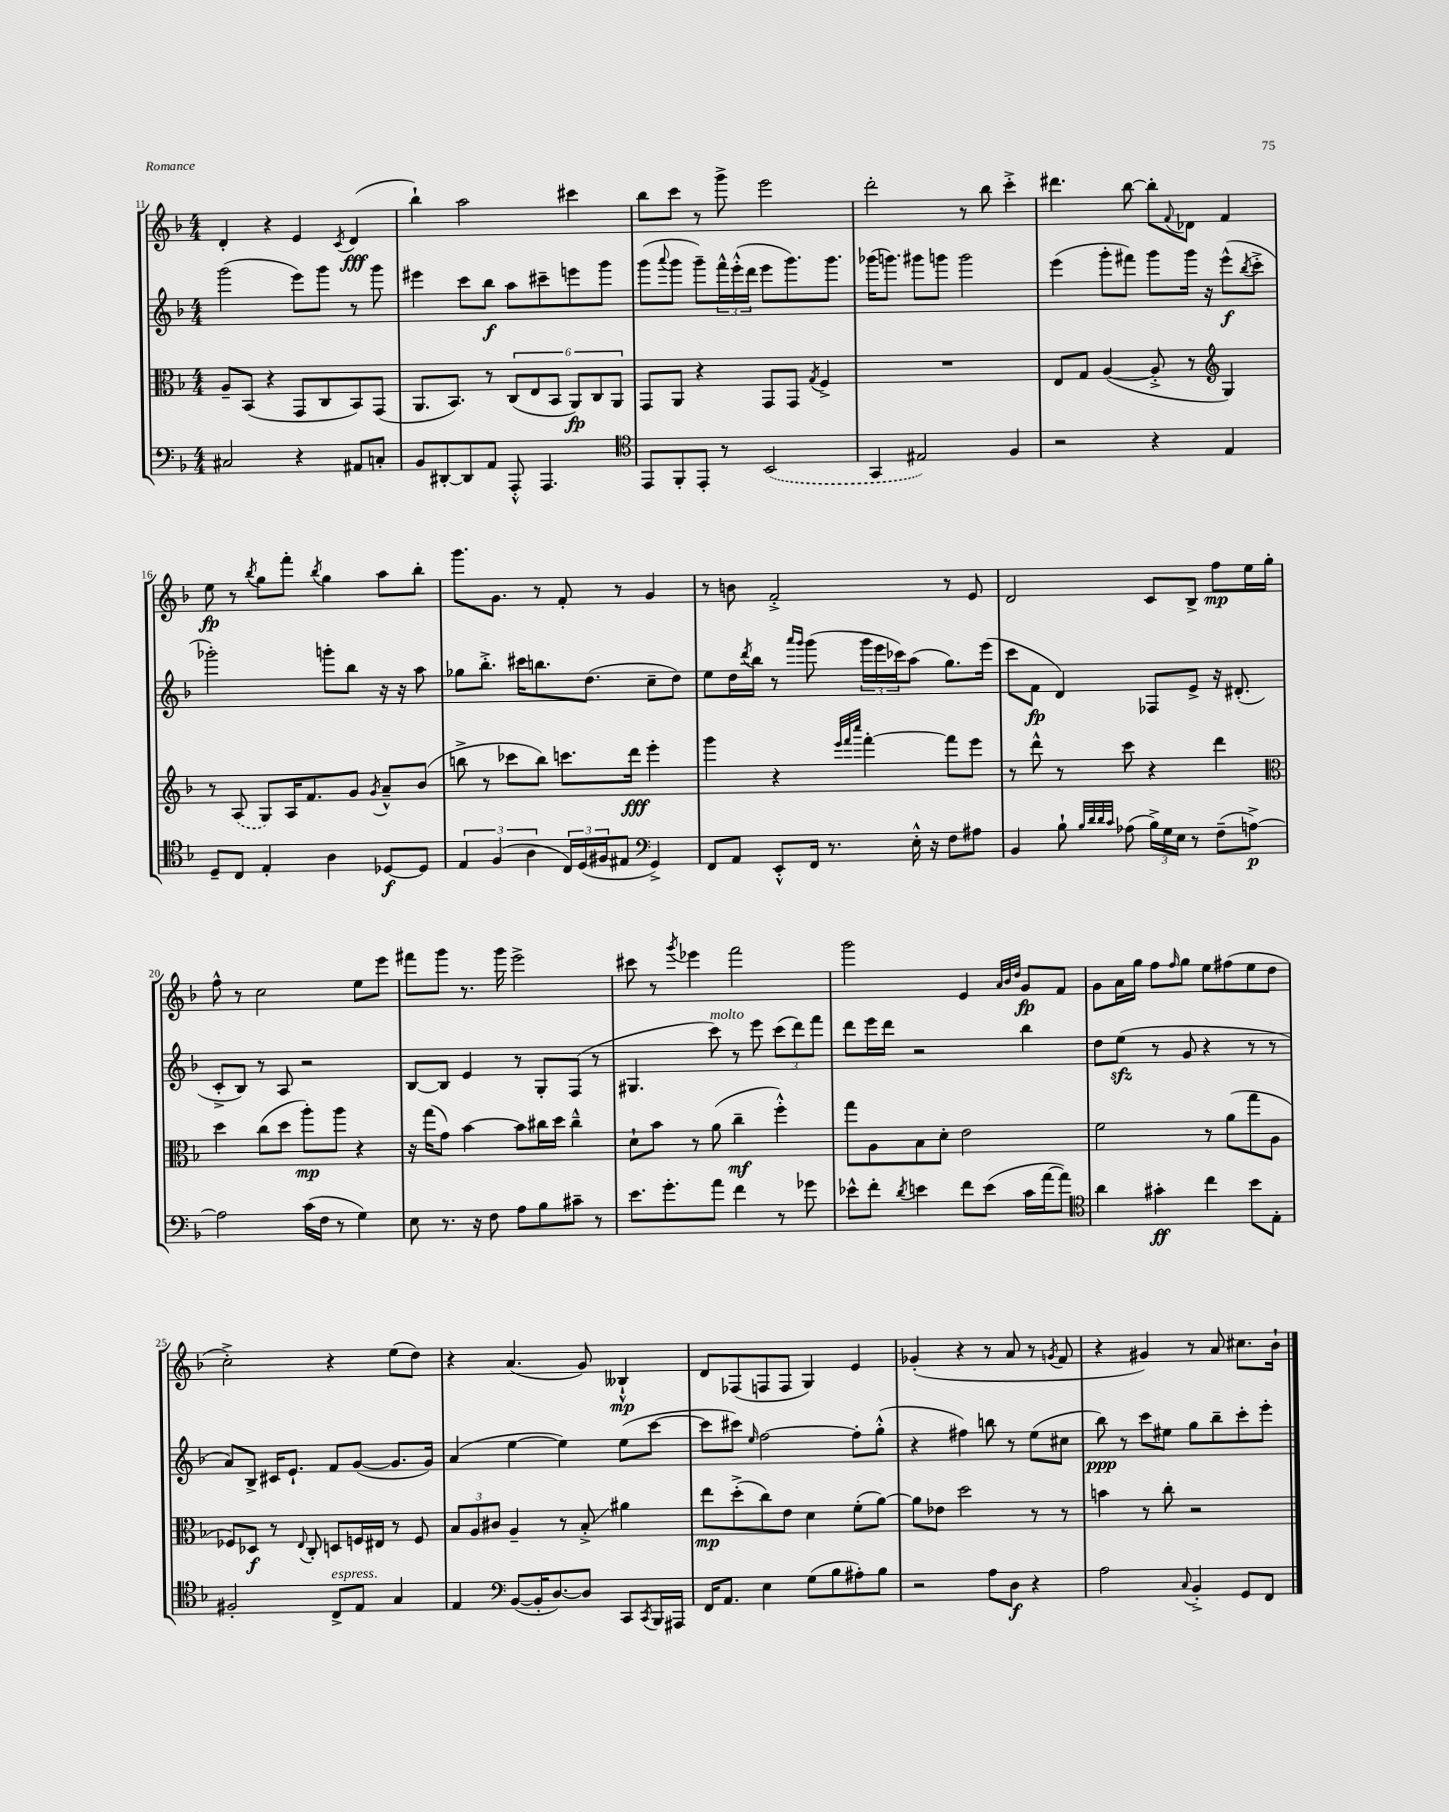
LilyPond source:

<<
\new StaffGroup <<
\new Staff = "s0" {
    \clef treble \key f \major \numericTimeSignature \time 4/4
    d'4-. r4 e'4 \acciaccatura { c'8 } d'4\fff( |
    bes''4-!) a''2 cis'''4 |
    bes''8 c'''8 r8 g'''8-> e'''2 |
    d'''2-. r8 bes''8 c'''4-.-> |
    dis'''4. bes''8~ bes''8-. \appoggiatura { f'8 } des'8 f'4 |
    e''8\fp r8 \acciaccatura { bes''8 } g''8 f'''8-. \acciaccatura { bes''8 } g''4 a''8 bes''8-. |
    g'''8. g'8. r8 f'8-. r8 g'4 |
    r8 b'8 f'2-.-> r8 e'8 |
    d'2 c'8 bes8-> f''8\mp e''16 g''16-. |
    f''8-^ r8 c''2 e''8 e'''8 |
    fis'''8 g'''8 r8. g'''16 e'''2-> |
    cis'''8 r8 \acciaccatura { g'''8 } ees'''4 f'''2 |
    g'''2 e'4 \grace { a'32 bes'32 d''32 } g'8\fp f'8 |
    g'8 a'16 g''16 f''8 \grace { f''16 } g''8 e''8 fis''8( e''8 d''8 |
    c''2-.->) r4 e''8( d''8) |
    r4 a'4.( g'8) beses4-!-^\mp |
    d'8 fes8( f8 f8 g4) e'4 |
    ges'4-.( r4 r8 a'8 r8 \acciaccatura { g'8 } f'8 |
    r4 gis'4) r8 a'8 cis''8. bes'16-! \bar "|." |
}
\new Staff = "s1" {
    \clef treble \key f \major \numericTimeSignature \time 4/4
    g'''2( e'''8) g'''8 r8 g'''8 |
    eis'''4 c'''8 bes''8\f a''8 cis'''8-- e'''8 g'''8 |
    g'''8( \appoggiatura { a'''8 } g'''8 g'''8--) \tuplet 3/2 { f'''16-^ e'''16-.-^( d'''16 } e'''8 g'''8.) g'''8. |
    ges'''16( g'''8.) gis'''8 g'''8 g'''2 |
    e'''4( g'''8-. fis'''8) g'''8 g'''16 r16 e'''8-^\f( \acciaccatura { bes''8 } c'''8-.-> |
    ges'''2-.) g'''8-. bes''8 r16 r16 a''8 |
    ges''8 bes''8.-.-> cis'''16 b''8. d''8.( c''8-- d''8) |
    e''8 d''16 \acciaccatura { d'''8 } bes''16 r8 \grace { a'''16 g'''16 } g'''8( \tuplet 3/2 { g'''16 e'''16 ces'''16) } a''8( g''8.) e'''16( |
    c'''8 f'8\fp d'4) fes8 e'8-> r16 dis'8.-.( |
    c'8-.-> bes8) r8 a8 r2 |
    bes8~ bes8 e'4 r8 g8-. f8( r8 |
    gis4. c'''8^\markup { \italic "molto" }) r8 e'''8 \tuplet 3/2 { c'''8( d'''8) f'''8 } |
    d'''8 e'''16 d'''16 r2 bes''4 |
    d''8 e''8\sfz( r8 g'8 r4 r8 r8 |
    a'8) bes8-> cis'16 e'8.-! f'8 g'8~( g'8. g'16) |
    a'4( e''4~ e''4) e''8( c'''8~ |
    c'''8 cis'''8) \grace { e''16 } f''2~ f''8-. g''8-.-^( |
    r4 fis''4) b''8 r8 e''8( cis''8 |
    bes''8\ppp) r8 c'''8 eis''8 g''8 bes''8-- c'''8-. e'''8-. \bar "|." |
}
\new Staff = "s2" {
    \clef alto \key f \major \numericTimeSignature \time 4/4
    a8-- bes,8( r4 g,8 c8 bes,8) g,8( |
    a,8. bes,8.) r8 \tuplet 6/4 { c8( e8 bes,8 a,8\fp) c8 a,8 } |
    g,8 a,8 r4 g,8 g,8 \acciaccatura { g8 } f4-> |
    R1 |
    e8 g8 a4~( a8-.-> r8 \clef treble g4) |
    r8 \once \slurDashed a8( g8) a16 f'8. g'8 \acciaccatura { g'8 } a'8---^ bes'8( |
    b''8-> r8 ces'''8 b''8) c'''8. d'''16\fff e'''4-. |
    g'''4 r4 \grace { e'''32 f'''32 c''''32 } f'''4~-. f'''8 e'''8 |
    r8 d'''8-^ r8 c'''8 r4 d'''4 |
    \clef alto d''4 c''8( d''8 a''8-.\mp) a''8 r4 |
    r16 g''16( g'8) bes'4~ bes'8 cis''16 d''16 cis''4---^ |
    d'8-! bes'8 r8 a'8( c''4--\mf f''4-.-^) |
    g''8 a8 bes8 d'8-. e'2 |
    f'2 r8 a'8( g''8 a8 |
    fes8) des8\f r8 \appoggiatura { e8 } c8-. d8 f16 eis16 r8 f8 |
    \tuplet 3/2 { bes8 a8 cis'8 } a4-- r8 bes8-.->\glissando ais'4 |
    e''8\mp d''8-.->( c''8) e'8 d'4 f'8-.( a'8~) |
    a'8 ees'8 d''2 r8 r8 |
    b'4 r8 c''8-. r2 \bar "|." |
}
\new Staff = "s3" {
    \clef bass \key f \major \numericTimeSignature \time 4/4
    cis2 r4 ais,8 c8-. |
    bes,8 dis,8~-. dis,8 a,8 a,,8-.-^ a,,4. |
    \clef tenor e,8 f,8-. e,8-. r8 \once \slurDashed bes,2( |
    g,4 eis2) f4 |
    r2 r4 e4 |
    d8-- c8 e4-. a4 des8~\f des8 |
    \tuplet 3/2 { e4 f4( a4 } \tuplet 3/2 { c16) d16( fis16 } eis8 \clef bass g,4->) |
    f,8 a,8 e,8-.-^ f,16 r8. e16-.-^ r16 f8 ais8 |
    bes,4 bes8-! \grace { bes32 d'32 d'32 c'32 } aes8( \tuplet 3/2 { bes16->) g16 e16 } r8 f8--( a8~->\p) |
    a2 c'16( f16 r8 g4) |
    e8 r8. r16 f8 a8 bes8 cis'8-- r8 |
    e'8. g'8.-. a'8 f'4 r8 ges'8 |
    ees'8-^ f'8-. \acciaccatura { d'8 } e'4 f'8 e'8( c'16 a'16~ a'8) |
    \clef tenor a'4 gis'4-.\ff c''4 bes'8 e8-. |
    fis2-. c8->^\markup { \italic "espress." } e8 g4 |
    e4 \clef bass bes,8~( bes,16-. d8.~) d8 c,8 \acciaccatura { c,8 } bes,,16 ais,,16 |
    f,16 a,8. e4 g8( bes8 ais8-.) bes8 |
    r2 a8 d8\f r4 |
    a2 \appoggiatura { c8 } bes,4-.-> g,8 f,8 \bar "|." |
}
>>
>>
\layout { \context { \Score currentBarNumber = #11 } }
